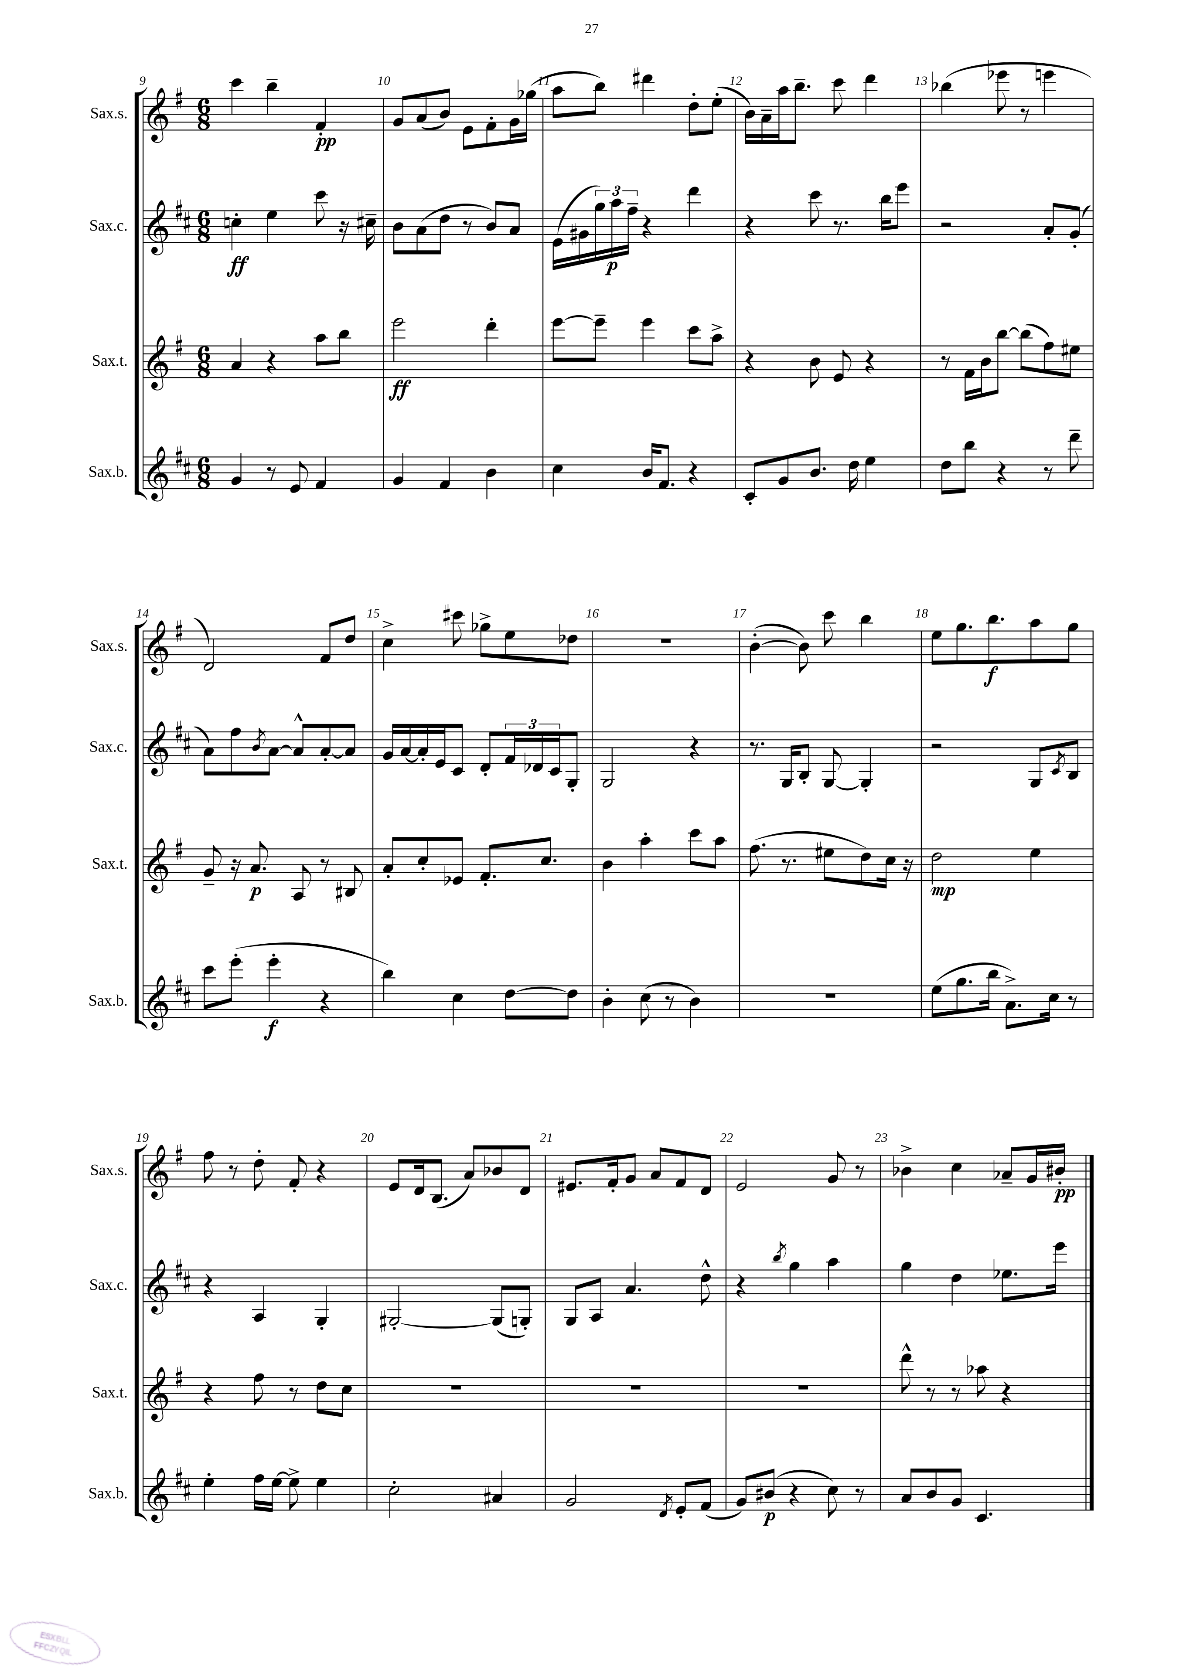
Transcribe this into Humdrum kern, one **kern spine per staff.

**kern	**dynam	**kern	**dynam	**kern	**dynam	**kern	**dynam
*part4	*part4	*part3	*part3	*part2	*part2	*part1	*part1
*staff4	*staff4	*staff3	*staff3	*staff2	*staff2	*staff1	*staff1
*I"Sax.b.	*	*I"Sax.t.	*	*I"Sax.c.	*	*I"Sax.s.	*
*I'Sax.b.	*	*I'Sax.t.	*	*I'Sax.c.	*	*I'Sax.s.	*
*clefG2	*	*clefG2	*	*clefG2	*	*clefG2	*
*k[f#c#]	*	*k[f#]	*	*k[f#c#]	*	*k[f#]	*
*M6/8	*	*M6/8	*	*M6/8	*	*M6/8	*
=9	=9	=9	=9	=9	=9	=9	=9
4g/	.	4a/	.	4ccn'\	ff	4ccc\	.
8r	.	4r	.	4ee\	.	4bb~\	.
8e/	.	.	.	.	.	.	.
4f#/	.	8aa\L	.	8ccc#\	.	4f#'/	pp
.	.	8bb\J	.	16r	.	.	.
.	.	.	.	16cc#X~\	.	.	.
=10	=10	=10	=10	=10	=10	=10	=10
4g/	.	2eee\	ff	8b\L	.	8g/L	.
.	.	.	.	(8a\	.	(8a/	.
4f#/	.	.	.	8dd\J	.	8b/J)	.
.	.	.	.	8r	.	8e\L	.
4b\	.	4ddd'\	.	8b/L)	.	8f#'\	.
.	.	.	.	8a/J	.	16g\L	.
.	.	.	.	.	.	(16gg-X\JJ	.
=11	=11	=11	=11	=11	=11	=11	=11
4cc#\	.	[8eee\L	.	(16e\LL	.	8aa\L	.
.	.	.	.	16g#X\	.	.	.
.	.	8eee~\J]	.	24gg\)	.	8bb\J)	.
.	.	.	.	24aa\	p	.	.
.	.	.	.	24ff#~\JJ	.	.	.
16b/KL	.	4eee\	.	4r	.	4ddd#X\	.
8.f#/J	.	.	.	.	.	.	.
4r	.	8ccc\L	.	4ddd\	.	8dd'\L	.
.	.	8aa^\J	.	.	.	(8ee'\J	.
=12	=12	=12	=12	=12	=12	=12	=12
8c#'/L	.	4r	.	4r	.	16b\LL)	.
.	.	.	.	.	.	16a~\	.
8g/	.	.	.	.	.	16aa\J	.
.	.	.	.	.	.	8.bb~\J	.
8.b/J	.	8b\	.	8ccc#\	.	.	.
.	.	8e/	.	8.r	.	8ccc\	.
16dd\	.	.	.	.	.	.	.
4ee\	.	4r	.	.	.	4ddd\	.
.	.	.	.	16bb\KL	.	.	.
.	.	.	.	8eee\J	.	.	.
=13	=13	=13	=13	=13	=13	=13	=13
8dd\L	.	8r	.	2r	.	(4bb-X\	.
8bb\J	.	16f#\LL	.	.	.	.	.
.	.	16b\J	.	.	.	.	.
4r	.	[8bb\J	.	.	.	8eee-X\	.
.	.	(8bb\L]	.	.	.	8r	.
8r	.	8ff#\)	.	8a'/L	.	4eeen\	.
8ddd~\	.	8ee#X\J	.	(8g'/J	.	.	.
!!LO:LB:g=z
=14	=14	=14	=14	=14	=14	=14	=14
8ccc#\L	.	8g~/	.	8a\L)	.	2d/)	.
(8eee'\J	.	16r	.	8ff#\	.	.	.
.	.	8.a/	p	.	.	.	.
.	.	.	.	8qb/	.	.	.
4eee'\	f	.	.	[8a\J	.	.	.
.	.	8A/	.	8a^^/L]	.	.	.
4r	.	8r	.	[8a'/	.	8f#/L	.
.	.	8B#X/	.	8a/J]	.	8dd/J	.
=15	=15	=15	=15	=15	=15	=15	=15
4bb\)	.	8a'/L	.	16g/LL	.	4cc^\	.
.	.	.	.	[16a/	.	.	.
.	.	8cc'/	.	16a'/]	.	.	.
.	.	.	.	16e/J	.	.	.
4cc#\	.	8e-X/J	.	8c#/J	.	8ccc#X\	.
.	.	8.f#'/L	.	8d'/L	.	8gg-X^\L	.
[8dd\L	.	.	.	24f#/L	.	8ee\	.
.	.	.	.	24d-X/	.	.	.
.	.	8.cc/J	.	.	.	.	.
.	.	.	.	24c#/J	.	.	.
8dd\J]	.	.	.	8G'/J	.	8dd-X\J	.
=16	=16	=16	=16	=16	=16	=16	=16
4b'\	.	4b\	.	2G/	.	2.r	.
(8cc#\	.	4aa'\	.	.	.	.	.
8r	.	.	.	.	.	.	.
4b\)	.	8ccc\L	.	4r	.	.	.
.	.	8aa\J	.	.	.	.	.
=17	=17	=17	=17	=17	=17	=17	=17
2.r	.	(8.ff#\	.	8.r	.	([4b'\	.
.	.	8.r	.	16G/KL	.	.	.
.	.	.	.	8B'/J	.	8b\])	.
.	.	8ee#X\L	.	[8G/	.	8ccc\	.
.	.	8dd\)	.	4G'/]	.	4bb\	.
.	.	16cc\Jk	.	.	.	.	.
.	.	16r	.	.	.	.	.
=18	=18	=18	=18	=18	=18	=18	=18
(8ee\L	.	2dd\	mp	2r	.	8ee\L	.
8.gg\	.	.	.	.	.	8.gg\	.
16bb\Jk	.	.	.	.	.	8.bb\	f
8.a^\L)	.	.	.	.	.	.	.
.	.	4ee\	.	8G/L	.	8aa\	.
16cc#\Jk	.	.	.	.	.	.	.
.	.	.	.	8qc#/	.	.	.
8r	.	.	.	8B/J	.	8gg\J	.
!!LO:LB:g=z
=19	=19	=19	=19	=19	=19	=19	=19
4ee'\	.	4r	.	4r	.	8ff#\	.
.	.	.	.	.	.	8r	.
16ff#\LL	.	8ff#\	.	4A/	.	8dd'\	.
[16ee\JJ	.	.	.	.	.	.	.
8ee^\]	.	8r	.	.	.	8f#'/	.
4ee\	.	8dd\L	.	4G'/	.	4r	.
.	.	8cc\J	.	.	.	.	.
=20	=20	=20	=20	=20	=20	=20	=20
2cc#'\	.	2.r	.	[2G#X'/	.	8e/L	.
.	.	.	.	.	.	16d/k	.
.	.	.	.	.	.	(8.B/J	.
.	.	.	.	.	.	8a/L)	.
4a#X/	.	.	.	(8G#/L]	.	8b-X/	.
.	.	.	.	8Gn'/J)	.	8d/J	.
=21	=21	=21	=21	=21	=21	=21	=21
2g/	.	2.r	.	8G/L	.	8.e#X/L	.
.	.	.	.	8A/J	.	.	.
.	.	.	.	.	.	16f#'/k	.
.	.	.	.	4.a/	.	8g/J	.
.	.	.	.	.	.	8a/L	.
8qd/	.	.	.	.	.	.	.
8e'/L	.	.	.	.	.	8f#/	.
(8f#/J	.	.	.	8dd^^\	.	8d/J	.
=22	=22	=22	=22	=22	=22	=22	=22
8g/L)	.	2.r	.	4r	.	2e/	.
(8b#X/J	p	.	.	.	.	.	.
.	.	.	.	8qbb/	.	.	.
4r	.	.	.	4gg\	.	.	.
8cc#\)	.	.	.	4aa\	.	8g/	.
8r	.	.	.	.	.	8r	.
=23	=23	=23	=23	=23	=23	=23	=23
8a/L	.	8ddd^^\	.	4gg\	.	4b-X^\	.
8b/	.	8r	.	.	.	.	.
8g/J	.	8r	.	4dd\	.	4cc\	.
4.c#/	.	8aa-X\	.	.	.	.	.
.	.	4r	.	8.ee-X\L	.	8a-X~/L	.
.	.	.	.	.	.	16g/L	.
.	.	.	.	16eee\Jk	.	16b#X'/JJ	pp
==	==	==	==	==	==	==	==
*-	*-	*-	*-	*-	*-	*-	*-
